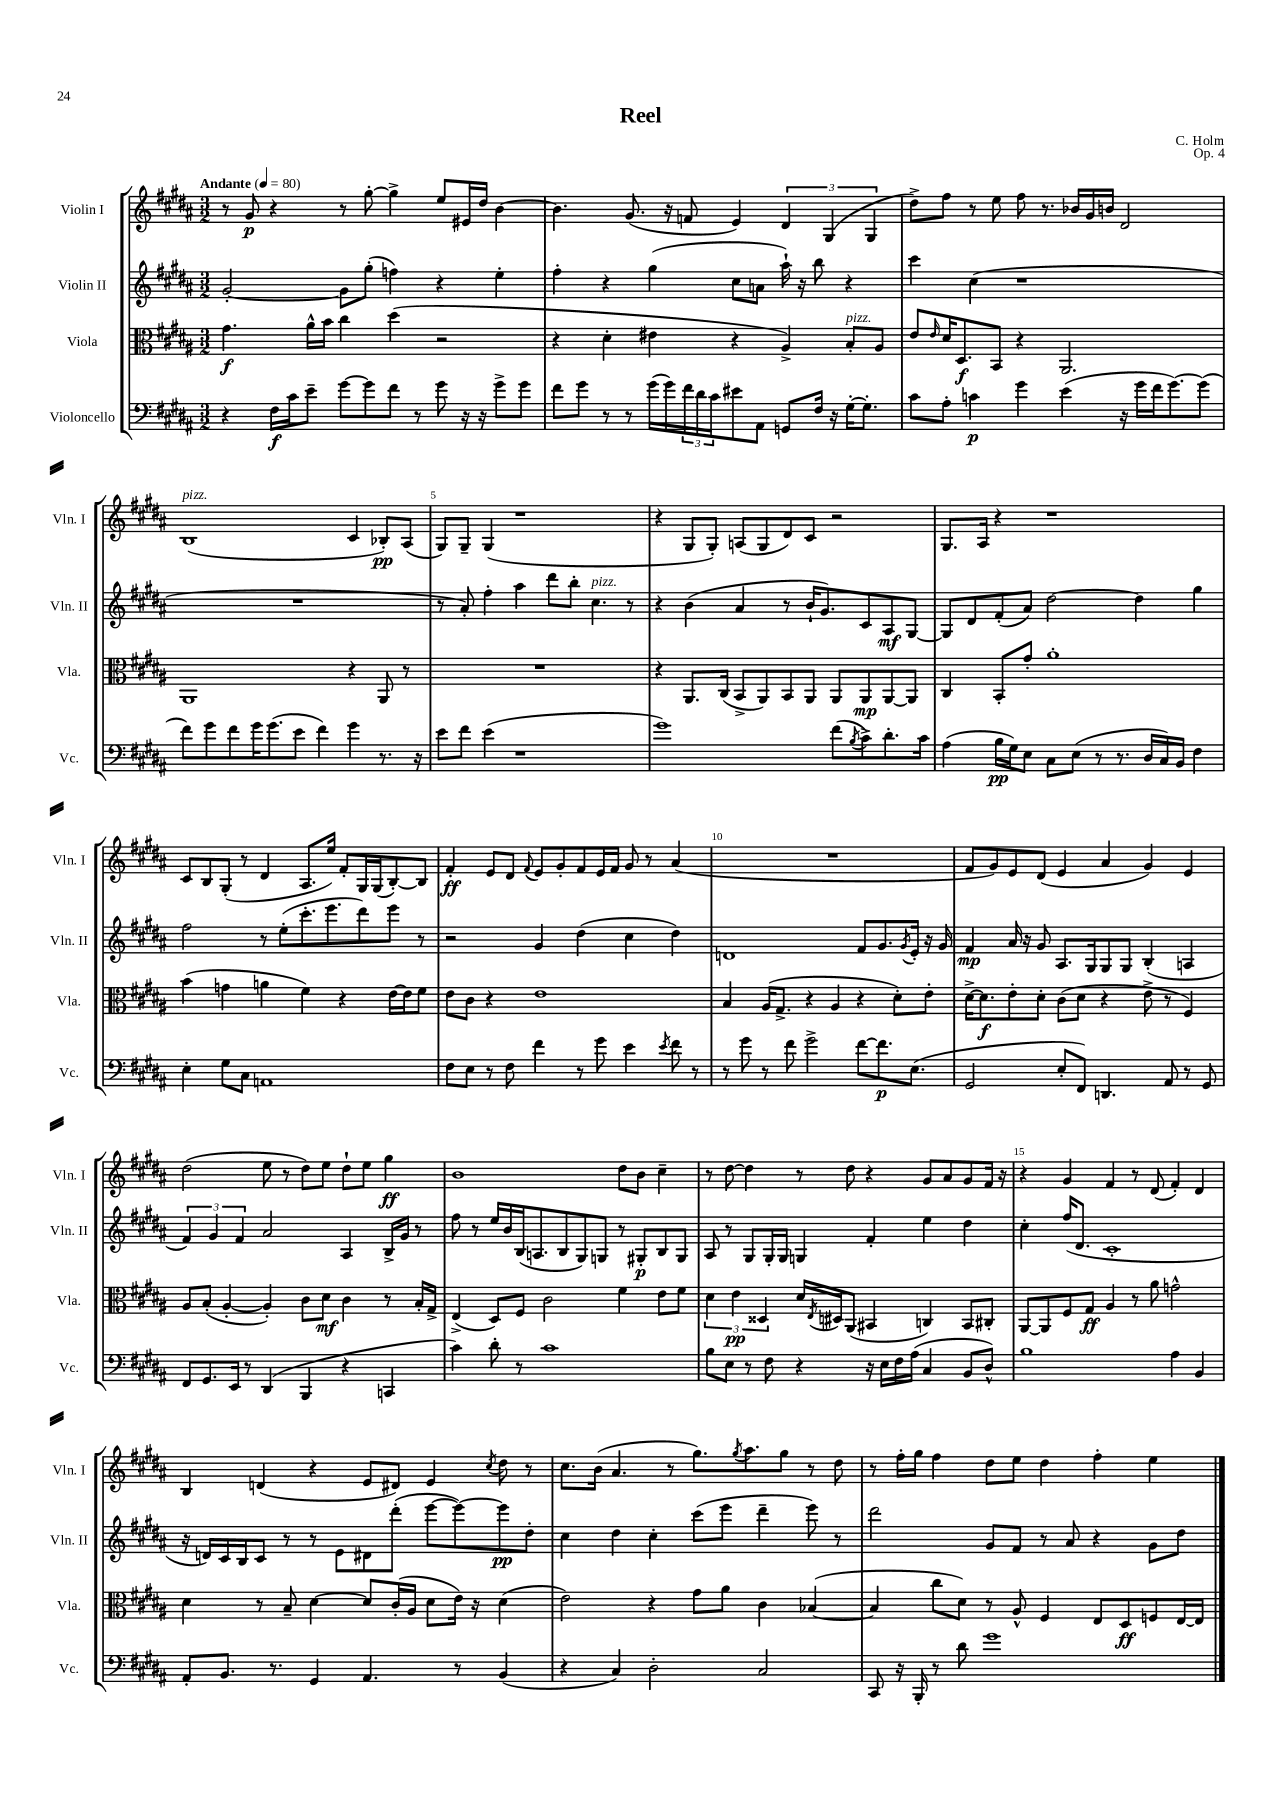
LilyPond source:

\header { title = "Reel" composer = "C. Holm" opus = "Op. 4" }
<<
\new StaffGroup <<
\new Staff = "s0" \with { instrumentName = "Violin I" shortInstrumentName = "Vln. I" } {
    \clef treble \key b \major \numericTimeSignature \time 3/2 \tempo "Andante" 4 = 80
    r8 gis'8\p r4 r8 gis''8~-. gis''4-> e''8 eis'16 dis''16 b'4~ |
    b'4. gis'8.( r16 f'8 e'4) \tuplet 3/2 { dis'4 gis4( gis4 } |
    dis''8->) fis''8 r8 e''8 fis''8 r8. bes'16 gis'16 b'16 dis'2 |
    b1^\markup { \italic "pizz." }( cis'4 bes8-.\pp) ais8( |
    gis8) gis8-- gis4( r1 |
    r4 gis8 gis8-.) a8( gis8 dis'8) cis'8 r2 |
    gis8. ais16 r4 r1 |
    cis'8 b8 gis8-.( r8 dis'4 ais8. e''16) fis'8-. gis16 gis16( b8~-.) b8 |
    fis'4-.\ff e'8 dis'8 \appoggiatura { fis'8 } e'8 gis'8-. fis'8 e'16 fis'16 gis'8 r8 ais'4( |
    R1. |
    fis'8 gis'8) e'8 dis'8( e'4 ais'4 gis'4) e'4 |
    dis''2( e''8 r8 dis''8) e''8 dis''8-! e''8 gis''4\ff |
    b'1 dis''8 b'8 cis''4-- |
    r8 dis''8~ dis''4 r8 dis''8 r4 gis'8 ais'8 gis'8 fis'16 r16 |
    r4 gis'4 fis'4 r8 dis'8( fis'4-.) dis'4 |
    b4 d'4( r4 e'8 dis'8) e'4 \acciaccatura { cis''8 } dis''8 r8 |
    cis''8. b'16( ais'4. r8 gis''8.) \acciaccatura { gis''8 } ais''8. gis''8 r8 dis''8 |
    r8 fis''16-. gis''16 fis''4 dis''8 e''8 dis''4 fis''4-. e''4 \bar "|." |
}
\new Staff = "s1" \with { instrumentName = "Violin II" shortInstrumentName = "Vln. II" } {
    \clef treble \key b \major \numericTimeSignature \time 3/2
    gis'2~-. gis'8 gis''8-.( f''4) r4 e''4-. |
    fis''4-. r4 gis''4( cis''8 a'8 ais''16-!) r16 b''8 r4 |
    cis'''4 cis''4( r1 |
    R1. |
    r8 ais'8-.) fis''4-. ais''4 dis'''8 b''8-. cis''4.^\markup { \italic "pizz." } r8 |
    r4 b'4( ais'4 r8 b'16-! gis'8.) cis'8 ais8\mf gis8~ |
    gis8 dis'8 fis'8-.( ais'8) dis''2~ dis''4 gis''4 |
    fis''2 r8 e''8-.( cis'''8.-. e'''8. dis'''8) e'''8 r8 |
    r2 gis'4 dis''4( cis''4 dis''4) |
    d'1 fis'8 gis'8. \acciaccatura { gis'8 } e'16-. r16 gis'16 |
    fis'4\mp ais'16 r16 gis'8 ais8. gis16 gis8 gis8 b4-.( a4 |
    \tuplet 3/2 { fis'4) gis'4 fis'4 } ais'2 ais4 b16-> gis'16 r8 |
    fis''8 r8 e''16 b'16 b16( a8. b8 gis8) g8 r8 gis8-.\p b8 gis8 |
    ais8 r8 gis8 gis16-. gis16 g4 fis'4-. e''4 dis''4 |
    cis''4-. fis''16( dis'8. cis'1-. |
    r16 d'16) cis'16 b16 cis'8 r8 r8 e'8 dis'8 dis'''8-.( e'''8~ e'''8~) e'''8\pp dis''8-. |
    cis''4 dis''4 cis''4-. cis'''8( e'''8 dis'''4-- e'''8) r8 |
    dis'''2 gis'8 fis'8 r8 ais'8 r4 gis'8 dis''8 \bar "|." |
}
\new Staff = "s2" \with { instrumentName = "Viola" shortInstrumentName = "Vla." } {
    \clef alto \key b \major \numericTimeSignature \time 3/2
    gis'4.\f ais'16-^ b'16 cis''4 dis''4( r2 |
    r4 dis'4-. eis'4 r4 ais4->) b8-.^\markup { \italic "pizz." } ais8 |
    e'8 \grace { e'16 } dis'16 dis8.\f b,8 r4 ais,2. |
    ais,1 r4 ais,8 r8 |
    R1. |
    r4 ais,8. cis16( b,8-> ais,8) b,8 ais,8 ais,8 ais,8\mp ais,8~ ais,8 |
    cis4 b,8-. gis'8-. ais'1-. |
    b'4( g'4 a'4 fis'4) r4 e'16~ e'16 fis'8 |
    e'8 cis'8 r4 e'1 |
    b4 ais16( gis8.-> r4 ais4 r4 dis'8-.) e'8-. |
    dis'16~-> dis'8.\f e'8-. dis'8-. cis'8( dis'8 r4 e'8-> r8 fis4) |
    ais8 b8-.( ais4~-. ais4-.) cis'8 dis'8\mf cis'4 r8 b16-. gis16-> |
    e4->( dis8) fis8 cis'2 fis'4 e'8 fis'8 |
    \tuplet 3/2 { dis'4 e'4\pp disis4 } dis'16 \acciaccatura { e8 } dis16 ais,8( bis,4 c4) bis,8 cis8-. |
    ais,8~ ais,8 fis8 gis8\ff ais4 r8 ais'8 g'2-^ |
    dis'4 r8 b8-- dis'4~ dis'8 cis'16-.( ais16 dis'8 e'16) r16 dis'4( |
    e'2) r4 gis'8 ais'8 cis'4 bes4~( |
    bes4 cis''8 dis'8) r8 ais8-^ fis4 e8 dis8\ff f8 e16~ e16 \bar "|." |
}
\new Staff = "s3" \with { instrumentName = "Violoncello" shortInstrumentName = "Vc." } {
    \clef bass \key b \major \numericTimeSignature \time 3/2
    r4 fis16\f cis'16 e'8-- gis'8~ gis'8 fis'8 r8 gis'8 r16 r16 gis'8-> gis'8 |
    fis'8 gis'8 r8 r8 gis'16( gis'16) \tuplet 3/2 { fis'16 dis'16 cis'16 } eis'8 ais,8 g,8 fis16 r16 gis16~-. gis8.-. |
    cis'8 ais8-. c'4\p gis'4 e'4( r16 gis'16 fis'16 gis'8.~) gis'8( |
    fis'8) gis'8 fis'8 gis'16 gis'8.( e'8 fis'4) gis'4 r8. r16 |
    e'8 fis'8 e'4( r1 |
    gis'1) fis'8( \acciaccatura { b8 } cis'8->) dis'8.-. cis'16 |
    ais4( b16\pp gis16) e8 cis8 e8( r8 r8. dis16 cis16) b,16 fis4 |
    e4-. gis8 cis8 a,1 |
    fis8 e8 r8 fis8 fis'4 r8 gis'8 e'4 \acciaccatura { e'8 } fis'8 r8 |
    r8 gis'8 r8 fis'8 gis'2-> fis'8~ fis'8.\p e8.( |
    gis,2 e8-. fis,8) d,4. ais,8 r8 gis,8 |
    fis,8 gis,8. e,16 r8 dis,4( b,,4 r4 c,4 |
    cis'4) dis'8-. r8 cis'1 |
    b8 e8 r8 fis8 r4 r16 e16 fis16 ais16( cis4 b,8 dis8-^) |
    b1 ais4 b,4 |
    ais,8-. b,8. r8. gis,4 ais,4. r8 b,4( |
    r4 cis4) dis2-. cis2 |
    cis,8 r16 b,,16-. r8 dis'8 gis'1 \bar "|." |
}
>>
>>
\layout { \context { \Score \override BarNumber.break-visibility = ##(#f #t #t) barNumberVisibility = #(every-nth-bar-number-visible 5) } }
